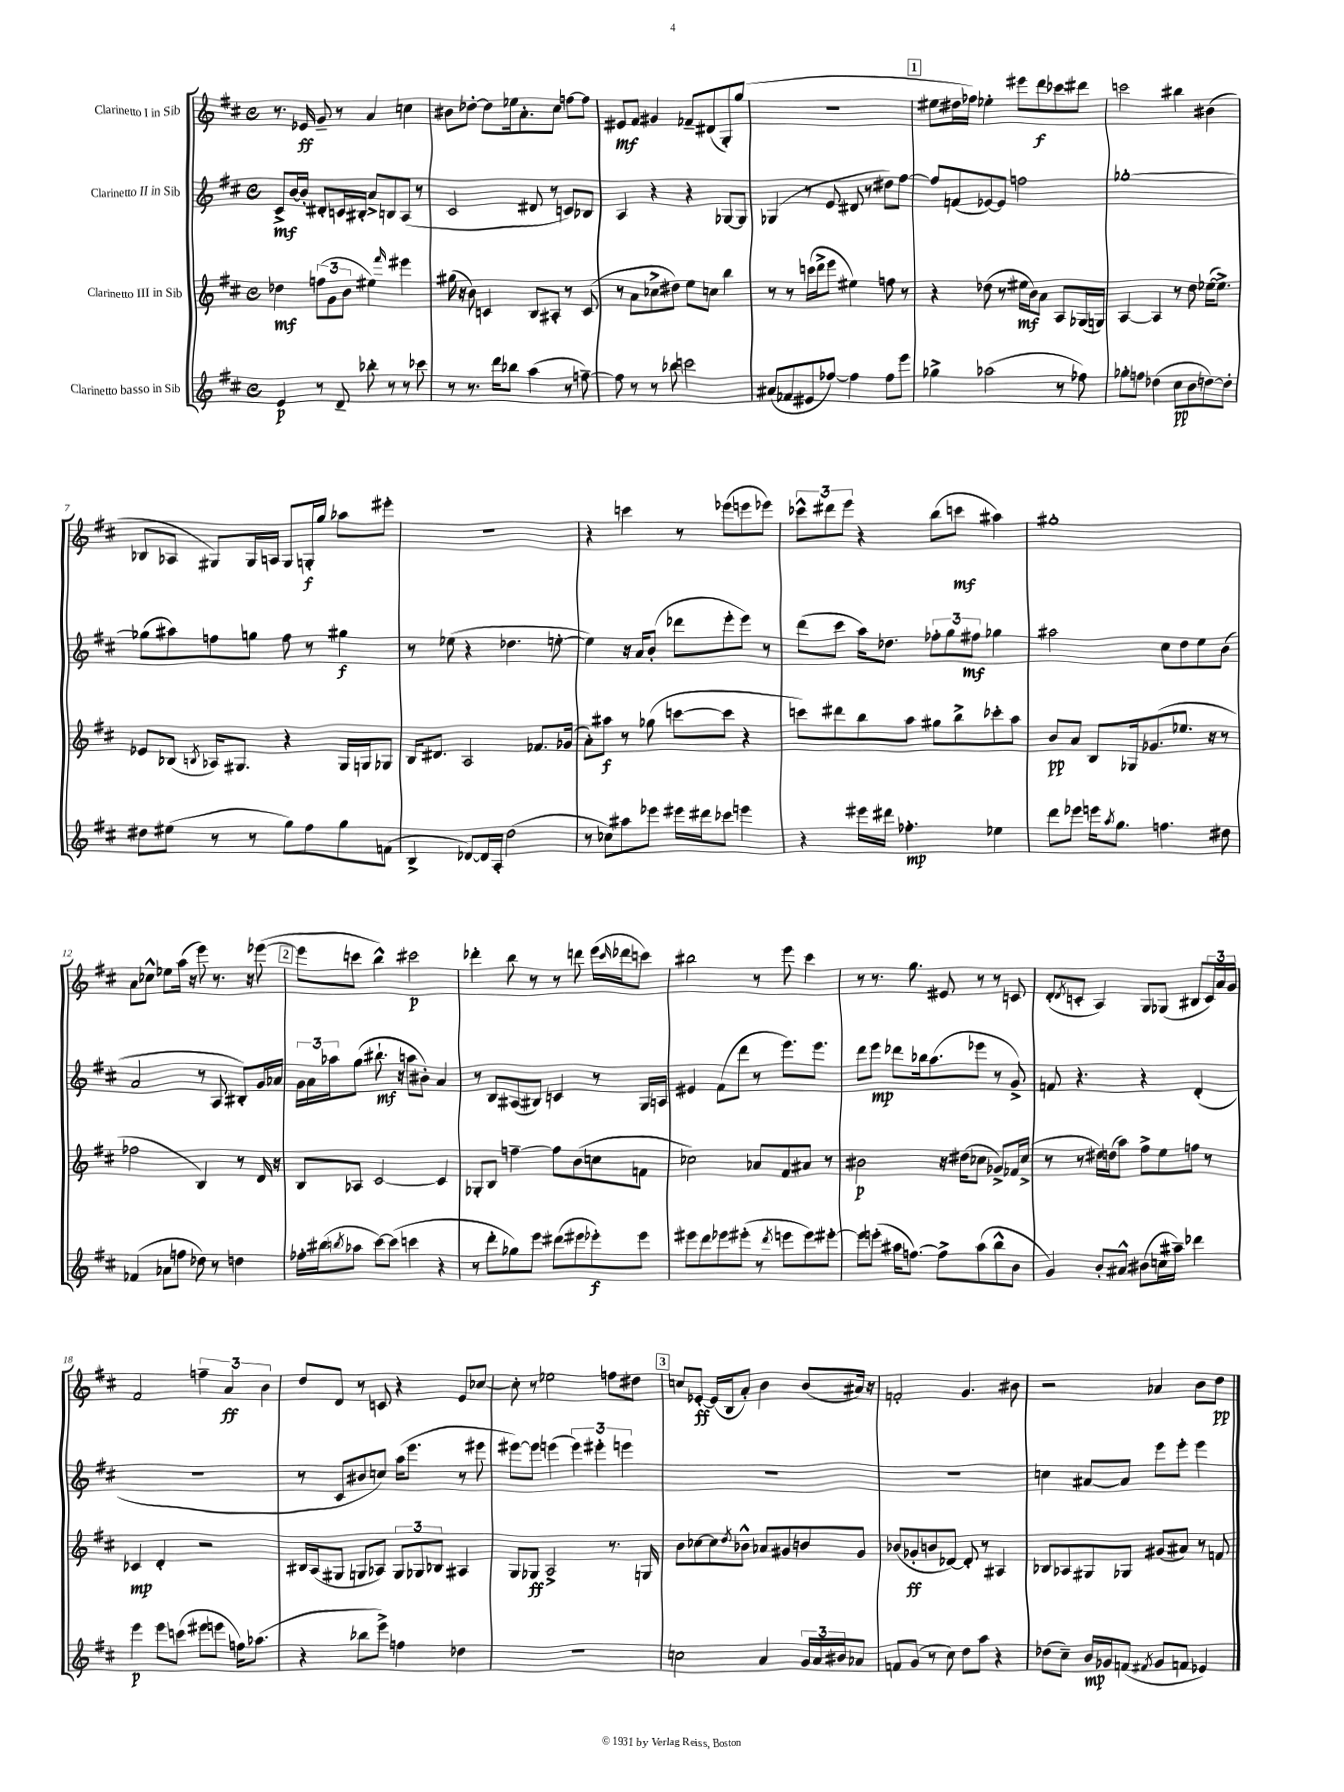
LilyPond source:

<<
\new StaffGroup <<
\new Staff = "s0" \with { instrumentName = "Clarinetto I in Sib" } {
    \clef treble \key d \major \defaultTimeSignature \time 4/4
    r8. ees'16\ff g'8-- r8 a'4 c''4 |
    bis'8 des''8~-. des''8 ees''16 a'8.-. cis''8 f''8~ f''8 |
    eis'8\mf fis'8 gis'4 fes'8-- dis'8( g8-.) g''8( |
    R1 |
    \mark \markup { \box "1" } eis''8 dis''16 fes''16) ees''4-. eis'''8 d'''8\f ces'''8 dis'''8 |
    c'''2 bis''4 bis'4( |
    bes8 aes8 gis8) gis16 a16 gis8 g16-.\f g''16 aes''8 eis'''8-. |
    r1 |
    r4 c'''4 r8 ees'''8( e'''8 ees'''8) |
    \tuplet 3/2 { ces'''8-^ dis'''8 e'''8 } r4 b''8( c'''8\mf ais''4) |
    gis''1-. |
    a'8 ces''8-^ ees''8 a''16( r16 e'''8) r8. r16 ees'''8~( |
    \mark \markup { \box "2" } ees'''8 c'''8 b''4-^) cis'''2\p |
    des'''4-. b''8 r8 r8 d'''8 e'''16( \grace { cis'''16 } des'''16 c'''8) |
    bis''2 r8 e'''8 cis'''4 |
    r8 r8. g''8. eis'8 r8 r8 c'8 |
    d'8-.( \acciaccatura { d'8 } c'8-. a4) g8 ges8( bis8 \tuplet 3/2 { c'16) a'16 g'16 } |
    fis'2 \tuplet 3/2 { f''4-- a'4\ff b'4 } |
    d''8 d'8 r8 c'8 r4 e'8 ces''8~ |
    ces''8-. r8 ees''2 f''8 dis''8 |
    \mark \markup { \box "3" } c''8 ees'8~-.\ff ees'16( b16 a'8-.) b'4 b'8( ais'16) r16 |
    f'2-. g'4. bis'8 |
    r2 aes'4 b'8 d''8\pp \bar "|." |
}
\new Staff = "s1" \with { instrumentName = "Clarinetto II in Sib" } {
    \clef treble \key d \major \defaultTimeSignature \time 4/4
    cis'8->\mf b'16~ b'16-. dis'8-. c'16 bis16-. a'8-> b8 a8( r8 |
    cis'2 dis'8 r8 c'8) bes8 |
    a4 r4 r4 ges8~ ges8 |
    ges4( r8 e'8 dis'8 r8 dis''8) fis''8~ |
    \mark \markup { \box "1" } fis''8 f'8( ees'8~) ees'8 f''2 |
    ges''1~-. |
    ges''8( ais''8) f''8 g''8 f''8 r8 gis''4\f |
    r8 ees''8( r4 des''4. e''8~-. |
    e''4) r16 a'16 b'8-.( des'''8 e'''8-. e'''8) r8 |
    d'''8( cis'''8 a''16) des''8. \tuplet 3/2 { fes''8-. g''8 fis''8\mf } ges''4 |
    ais''2 cis''8 d''8 e''8 b'8( |
    a'2 r8 a8 bis8-.) g'16 aes'16 |
    \mark \markup { \box "2" } \tuplet 3/2 { g'16 a'16 aes''16 } g''8( bis''8.-!\mf r16 a''8 bis'8-.) a'4 |
    r8 b8 ais8( bis8) c'4 r8 g16 a16 |
    eis'4 fis'8( d'''8 r8 e'''8.) e'''8. |
    d'''8 e'''8\mp des'''8 bes''16 a''8.( ees'''8 r8 g'8->) |
    f'8 r4. r4 d'4-.( |
    R1 |
    r8 cis'8 bis'8 c''8) a''16( e'''8. r8 eis'''8 |
    eis'''8~) eis'''8 e'''4( \tuplet 3/2 { e'''4) eis'''4-. e'''4 } |
    \mark \markup { \box "3" } R1 |
    R1 |
    c''4 ais'8~ ais'8 e'''8 e'''8-. e'''4 \bar "|." |
}
\new Staff = "s2" \with { instrumentName = "Clarinetto III in Sib" } {
    \clef treble \key d \major \defaultTimeSignature \time 4/4
    des''4\mf \tuplet 3/2 { f''8( g'8 b'8 } eis''4) \grace { fis'''16 } eis'''4 |
    gis''16( r16 b'8) c'4 b8 ais8-. r8 c'8( |
    r8 a'8 ces''8-> dis''8) e''8 c''8 b''4 |
    r8 r8 c'''16( d'''16-> e'''8 eis''4) f''8 r8 |
    \mark \markup { \box "1" } r4 des''8( r8 eis''16\mf b'16) a'8 a8 ges16( g16) |
    a4~ a4 r8 d''8 ees''16~( ees''8.->) |
    ees'8 bes8( \acciaccatura { b8 } aes16) gis8. r4 gis16 g16 ges8 |
    b16 dis'8. a2 fes'8. ges'16( |
    a'8-.) ais''8\f r8 ges''8( c'''8~ c'''8 r4 |
    c'''8) dis'''8 b''8 a''8 gis''8 b''8-> ces'''8-. a''8 |
    b'8\pp a'8 b8 ges16 ges'8.( ees''8. r16 r8 |
    fes''2 b4) r8 d'16 r16 |
    \mark \markup { \box "2" } b8 aes8 cis'2~ cis'4 |
    ges8-. b8 f''4~-- f''8 b'8( c''8 f'8 |
    ces''2) aes'8 fis'8 ais'8 r8 |
    bis'2\p r16 dis''16( ces''8 ges'8->) fes'16 ces''16->( |
    r8 r8 dis''16) d''16( a''8) fis''8-> e''8 f''8 r8 |
    ces'4\mp d'4-. r2 |
    bis16 a16( gis8 g8 aes8) \tuplet 3/2 { g8 ges8 bes8 } ais4 |
    g8 ges8\ff a2-> r8. g16 |
    \mark \markup { \box "3" } b'8 ces''8~ ces''8 \acciaccatura { d''8 } bes'8-^ aes'8 gis'8 b'8 gis'8 |
    bes'8( ges'8-.\ff b'8 des'8~) des'8-. r8 ais4 |
    bes8 aes8 gis8 ges8 gis'8( ais'8) r8 f'8 \bar "|." |
}
\new Staff = "s3" \with { instrumentName = "Clarinetto basso in Sib" } {
    \clef treble \key d \major \defaultTimeSignature \time 4/4
    e'4\p r8 d'8-- bes''8-. r8 r8 ces'''8 |
    r8 r8. d'''16 bes''8 a''4( r8 f''8~--) |
    f''8 r8 r8 bes''8 c'''2 |
    ais'8( fes'8 eis'8 fes''8~) fes''4 fes''8 e'''8 |
    \mark \markup { \box "1" } ges''4-> aes''2( r8 fes''8) |
    ges''8-. f''8 des''4( cis''8\pp b'8 d''8~) d''8-. |
    dis''8 eis''8( r8 r8 g''8) fis''8 g''8 f'8( |
    b4-> des'8~) des'16 a16-. d''2( |
    r8 ces''8) ais''8 ees'''8 eis'''16 dis'''16 ces'''8 e'''4 |
    r4 eis'''16 dis'''16 fes''4.-.\mp ees''4 |
    d'''8 ees'''8 e'''16 \acciaccatura { a''8 } g''8. f''4. dis''8 |
    fes'4( aes'8 f''8 des''8) r8 d''4 |
    \mark \markup { \box "2" } fes''16-. bis''16( \acciaccatura { b''8 } aes''8 cis'''8~) cis'''8( c'''4 r4 |
    r8 d'''8-. ges''8) e'''8 dis'''8( eis'''8 ees'''8-.\f) ees'''8 |
    eis'''8 d'''8 ees'''8 eis'''8-.( r8 \acciaccatura { d'''8 } e'''8 e'''8) eis'''8~-. |
    eis'''8 e'''8-.( ais''16 f''8.~) f''8-> ais''8( b''8-^ b'8 |
    g'4) b'8-. ais'8-^ bis'8( c''16 ais''16--) des'''4 |
    e'''4\p e'''8 c'''8( eis'''8 e'''8 f''16) aes''8.( |
    r4 bes''8 e'''8->) f''4 des''4 |
    R1 |
    \mark \markup { \box "3" } c''2 a'4 \tuplet 3/2 { g'16 a'16 bis'16 } aes'8 |
    f'8 g'8( r8 cis''8) d''8 a''8 r4 |
    des''8( cis''8--) b'16\mp ges'16 f'8( \acciaccatura { fis'8 } ges'8 f'8 ees'4) \bar "|." |
}
>>
>>
